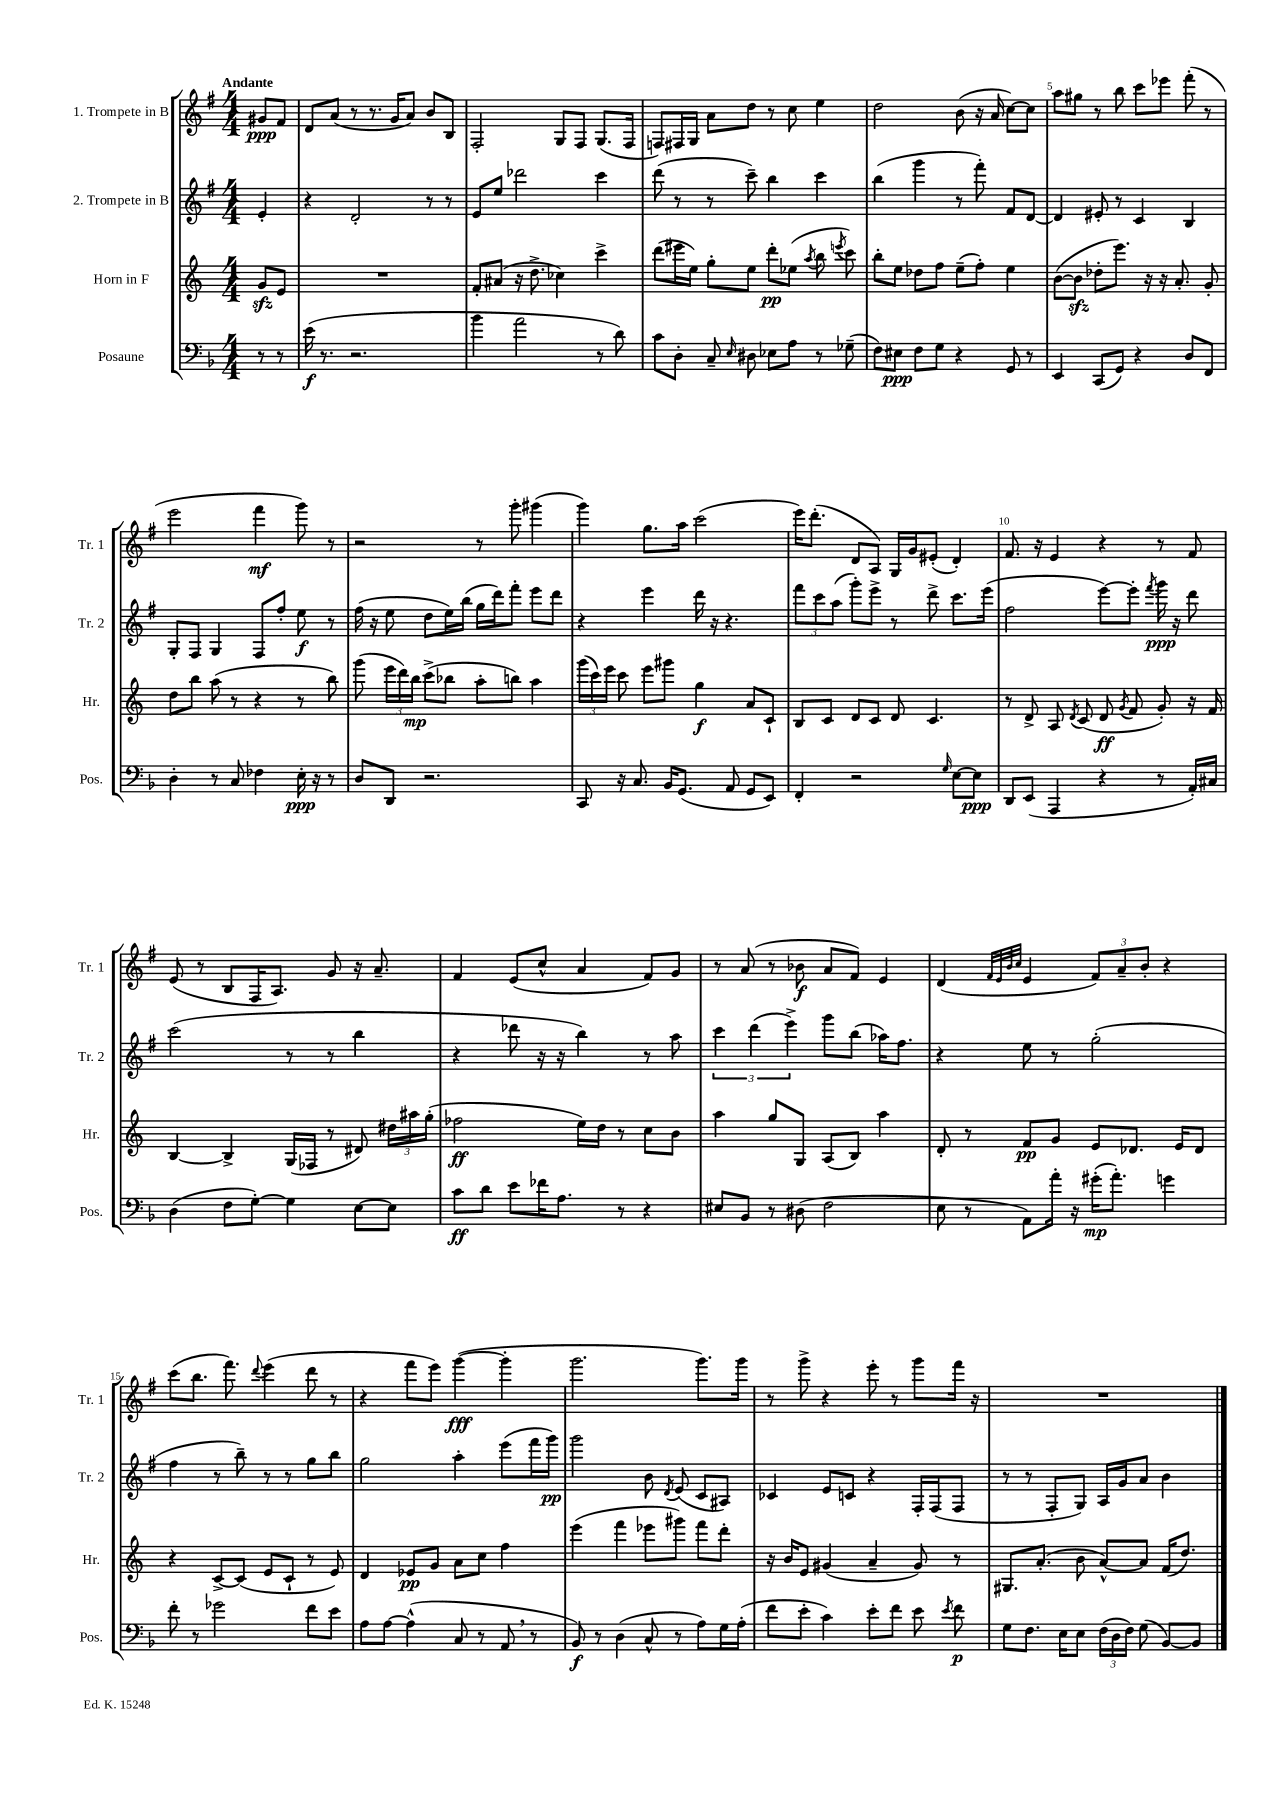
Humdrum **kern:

**kern	**dynam	**kern	**dynam	**kern	**dynam	**kern	**dynam
*part4	*part4	*part3	*part3	*part2	*part2	*part1	*part1
*staff4	*staff4	*staff3	*staff3	*staff2	*staff2	*staff1	*staff1
*I"Posaune	*	*I"Horn in F	*	*I"2. Trompete in B	*	*I"1. Trompete in B	*
*I'Pos.	*	*I'Hr.	*	*I'Tr. 2	*	*I'Tr. 1	*
*clefF4	*	*clefG2	*	*clefG2	*	*clefG2	*
*k[b-]	*	*k[]	*	*k[f#]	*	*k[f#]	*
*M4/4	*	*M4/4	*	*M4/4	*	*M4/4	*
=	=	=	=	=	=	=	=
!	!	!	!	!	!	!LO:TX:a:B:t=Andante	!
8r	.	8gzz/L	.	4e'/	.	8g#X/L	ppp
8r	.	8e/J	.	.	.	8f#/J	.
=1	=1	=1	=1	=1	=1	=1	=1
(16e\	f	1r	.	4r	.	8d/L	.
8.r	.	.	.	.	.	.	.
.	.	.	.	.	.	(8a/J	.
2.r	.	.	.	2d'/	.	8r	.
.	.	.	.	.	.	8.r	.
.	.	.	.	.	.	16g/KL	.
.	.	.	.	.	.	8a/J)	.
.	.	.	.	8r	.	8b/L	.
.	.	.	.	8r	.	8B/J	.
=2	=2	=2	=2	=2	=2	=2	=2
4b-\	.	8f'/L	.	8e/L	.	2F#'/	.
.	.	(8a#X/J	.	8ee/J	.	.	.
2a\	.	16r	.	2ddd-X\	.	.	.
.	.	8.dd^\	.	.	.	.	.
.	.	4cc-X\)	.	.	.	8G/L	.
.	.	.	.	.	.	8F#/J	.
8r	.	4ccc^\	.	4ccc\	.	(8.G/L	.
8d\)	.	.	.	.	.	.	.
.	.	.	.	.	.	16F#/Jk	.
=3	=3	=3	=3	=3	=3	=3	=3
8c\L	.	(8ddd\L	.	(8ddd\	.	8Fn/L)	.
8D'\J	.	16eee#X\L	.	8r	.	16F#X/L	.
.	.	16ee\JJ)	.	.	.	16G/JJ	.
8C~/	.	8gg'\L	.	8r	.	8a\L	.
16qqE/	.	.	.	.	.	.	.
8D#X\	.	8ee\J	.	8ccc~\)	.	8dd\J	.
8E-X\L	.	8ddd'\L	pp	4bb\	.	8r	.
8A\J	.	(8ee-X\J	.	.	.	8cc\	.
.	.	8qaa/	.	.	.	.	.
8r	.	8bb\	.	4ccc\	.	4ee\	.
.	.	8qeeen/	.	.	.	.	.
(8G-X~\	.	8ccc\)	.	.	.	.	.
=4	=4	=4	=4	=4	=4	=4	=4
8F\L)	.	8bb'\L	.	(4bb\	.	2dd\	.
8E#X\J	ppp	8ee\J	.	.	.	.	.
8F\L	.	8dd-X\L	.	4ggg\	.	.	.
8G\J	.	8ff\J	.	.	.	.	.
4r	.	(8ee~\L	.	8r	.	(8b\	.
.	.	8ff'\J)	.	8fff#'\)	.	16r	.
.	.	.	.	.	.	16a/	.
8GG/	.	4ee\	.	8f#/L	.	[8cc\L)	.
8r	.	.	.	[8d/J	.	8cc\J]	.
=5	=5	=5	=5	=5	=5	=5	=5
4EE/	.	([8b\L	.	4d/]	.	8aa\L	.
.	.	8bzz\J]	.	.	.	8gg#X\J	.
(8CC/L	.	8dd-X'\L	.	8e#X'/	.	8r	.
8GG/J)	.	8.eee\J)	.	8r	.	8bb\	.
4r	.	.	.	4c/	.	8ccc\L	.
.	.	16r	.	.	.	.	.
.	.	16r	.	.	.	8eee-X\J	.
.	.	8.a'/	.	.	.	.	.
8D/L	.	.	.	4B/	.	(8fff#'\	.
8FF/J	.	8g'/	.	.	.	8r	.
!!LO:LB:g=z
=6	=6	=6	=6	=6	=6	=6	=6
4D'\	.	8dd\L	.	8G'/L	.	2eee\	.
.	.	8bb\J	.	8F#/J	.	.	.
8r	.	(8aa\	.	4G/	.	.	.
8C/	.	8r	.	.	.	.	.
4F-X\	.	4r	.	8F#/L	.	4fff#\	mf
.	.	.	.	8ff#'/J	.	.	.
16E'\	ppp	8r	.	8ee\	f	8ggg\)	.
16r	.	.	.	.	.	.	.
8r	.	8bb\)	.	8r	.	8r	.
=7	=7	=7	=7	=7	=7	=7	=7
8D/L	.	(8ggg\	.	(16ff#\	.	2r	.
.	.	.	.	16r	.	.	.
8DD/J	.	24eee\LL	.	8ee\	.	.	.
.	.	24ddd\)	.	.	.	.	.
.	.	24bb\JJ	mp	.	.	.	.
2.r	.	(8ccc^\L	.	8dd\L	.	.	.
.	.	8bb-X\J	.	16ee\L)	.	.	.
.	.	.	.	(16bb\JJ	.	.	.
.	.	8aa'\L	.	16gg\LL	.	8r	.
.	.	.	.	16ddd\J)	.	.	.
.	.	8bbn\J)	.	8fff#'\J	.	8ggg'\	.
.	.	4aa\	.	8eee\L	.	(4ggg#X\	.
.	.	.	.	8ddd\J	.	.	.
=8	=8	=8	=8	=8	=8	=8	=8
8CC/	.	(24ggg\LL	.	4r	.	4ggg\)	.
.	.	24ccc\)	.	.	.	.	.
.	.	24eee\JJ	.	.	.	.	.
16r	.	8ccc\	.	.	.	.	.
8.C/	.	.	.	.	.	.	.
.	.	8eee\L	.	4eee\	.	8.gg\L	.
16BB-/KL	.	8ggg#X\J	.	.	.	.	.
(8.GG/J	.	.	.	.	.	16aa\Jk	.
.	.	4gg\	f	16ddd\	.	(2ccc\	.
.	.	.	.	16r	.	.	.
8AA/	.	.	.	4.r	.	.	.
8GG/L	.	8a/L	.	.	.	.	.
8EE/J)	.	8c`/J	.	.	.	.	.
=9	=9	=9	=9	=9	=9	=9	=9
4FF'/	.	8B/L	.	12fff#\L	.	16eee\KL)	.
.	.	.	.	.	.	(8.ddd'\J	.
.	.	.	.	12ccc\	.	.	.
.	.	8c/J	.	.	.	.	.
.	.	.	.	(12aa\J	.	.	.
2r	.	8d/L	.	8ggg'\L)	.	8d/L	.
.	.	8c/J	.	8eee^\J	.	8A/J)	.
.	.	8d/	.	8r	.	16G/LL	.
.	.	.	.	.	.	16g/J	.
.	.	4.c/	.	8ddd^\	.	(8e#X'/J	.
16qqG/	.	.	.	.	.	.	.
[8E\L	.	.	.	8.ccc\L	.	4d'/)	.
8E\J]	ppp	.	.	.	.	.	.
.	.	.	.	(16eee\Jk	.	.	.
=10	=10	=10	=10	=10	=10	=10	=10
8DD/L	.	8r	.	2ff#\	.	8.f#/	.
(8EE/J	.	8d^/	.	.	.	.	.
.	.	.	.	.	.	16r	.
4AAA/	.	8A/	.	.	.	4e/	.
.	.	8qd/	.	.	.	.	.
.	.	(8c/	.	.	.	.	.
4r	.	8d/	ff	[8eee\L)	.	4r	.
.	.	8qg/	.	.	.	.	.
.	.	8f/	.	8eee'\J]	.	.	.
.	.	.	.	8qfff#/	.	.	.
8r	.	8g'/)	.	16ggg\	ppp	8r	.
.	.	.	.	16r	.	.	.
16AA'/LL)	.	16r	.	8ddd\	.	8f#/	.
16C#X/JJ	.	16f/	.	.	.	.	.
!!LO:LB:g=z
=11	=11	=11	=11	=11	=11	=11	=11
(4D\	.	[4B/	.	(2ccc\	.	(8e/	.
.	.	.	.	.	.	8r	.
8F\L	.	4B^/]	.	.	.	8B/L	.
[8G'\J)	.	.	.	.	.	16F#/K	.
.	.	.	.	.	.	8.A/J)	.
4G\]	.	(16G/LL	.	8r	.	.	.
.	.	16F-X/JJ	.	.	.	.	.
.	.	8r	.	8r	.	8g/	.
[8E\L	.	8d#X/)	.	4bb\	.	16r	.
.	.	.	.	.	.	8.a~/	.
8E\J]	.	24dd#X\LL	.	.	.	.	.
.	.	24aa#X\	.	.	.	.	.
.	.	(24gg'\JJ	.	.	.	.	.
=12	=12	=12	=12	=12	=12	=12	=12
8c\L	ff	2ff-X\	ff	4r	.	4f#/	.
8d\J	.	.	.	.	.	.	.
8e\L	.	.	.	8ddd-X\	.	(8e/L	.
16f-X\K	.	.	.	16r	.	8cc^^/J	.
8.A\J	.	.	.	16r	.	.	.
.	.	16ee\LL)	.	4bb\)	.	4a/	.
.	.	16dd\JJ	.	.	.	.	.
8r	.	8r	.	.	.	.	.
4r	.	8cc\L	.	8r	.	8f#/L)	.
.	.	8b\J	.	8aa\	.	8g/J	.
=13	=13	=13	=13	=13	=13	=13	=13
8E#X/L	.	4aa\	.	6ccc\	.	8r	.
8BB-/J	.	.	.	.	.	(8a/	.
.	.	.	.	(6ddd\	.	.	.
8r	.	8gg/L	.	.	.	8r	.
.	.	.	.	6eee^\)	.	.	.
(8D#X\	.	8G/J	.	.	.	8b-X\	f
2F\	.	(8A/L	.	8ggg\L	.	8a/L	.
.	.	8B/J)	.	(8bb\J	.	8f#/J)	.
.	.	4aa\	.	16aa-X\KL)	.	4e/	.
.	.	.	.	8.ff#\J	.	.	.
=14	=14	=14	=14	=14	=14	=14	=14
8E\	.	8d'/	.	4r	.	(4d/	.
8r	.	8r	.	.	.	.	.
.	.	.	.	.	.	32qqf#/LLL	.
.	.	.	.	.	.	32qqe/	.
.	.	.	.	.	.	32qqb/	.
.	.	.	.	.	.	32qqcc/JJJ	.
8AA\L)	.	8f/L	pp	8ee\	.	4e/	.
16a'\Jk	.	8g/J	.	8r	.	.	.
16r	.	.	.	.	.	.	.
(16g#X'\KL	mp	8e/L	.	(2gg'\	.	12f#/L)	.
8.a'\J)	.	.	.	.	.	.	.
.	.	.	.	.	.	12a~/	.
.	.	8.d-X/J	.	.	.	.	.
.	.	.	.	.	.	12b'/J	.
4gn\	.	.	.	.	.	4r	.
.	.	16e/KL	.	.	.	.	.
.	.	8d-/J	.	.	.	.	.
!!LO:LB:g=z
=15	=15	=15	=15	=15	=15	=15	=15
8f'\	.	4r	.	4ff#\	.	(8ccc\L	.
8r	.	.	.	.	.	8.bb\J	.
2g-X\	.	[8c^/L	.	8r	.	.	.
.	.	.	.	.	.	8.fff#\)	.
.	.	(8c/J]	.	8bb~\)	.	.	.
.	.	.	.	.	.	8qqddd/	.
.	.	8e/L	.	8r	.	(4eee\	.
.	.	8c`/J	.	8r	.	.	.
8f\L	.	8r	.	8gg\L	.	8ddd\	.
8e\J	.	8e/)	.	8bb\J	.	8r	.
=16	=16	=16	=16	=16	=16	=16	=16
8A\L	.	4d/	.	2gg\	.	4r	.
[8A\J	.	.	.	.	.	.	.
(4A^^\]	.	8e-X/L	pp	.	.	8fff#\L	.
.	.	8g/J	.	.	.	8eee\J)	.
8C/	.	8a\L	.	4aa'\	.	([4ggg\	fff
8r	.	8cc\J	.	.	.	.	.
8AA,/	.	4ff\	.	(8eee\L	.	4ggg'\]	.
8r	.	.	.	16fff#\L	.	.	.
.	.	.	.	16ggg\JJ)	pp	.	.
=17	=17	=17	=17	=17	=17	=17	=17
8BB-/)	f	(4eee\	.	2ggg\	.	2.ggg\	.
8r	.	.	.	.	.	.	.
(4D\	.	4fff\	.	.	.	.	.
8C^^/	.	8eee-X\L	.	8b\	.	.	.
.	.	.	.	8qd/	.	.	.
8r	.	8ggg#X\J)	.	(8e/	.	.	.
8A\L)	.	8fff\L	.	8c/L	.	8.ggg\L)	.
16G\L	.	8ddd'\J	.	8A#X/J)	.	.	.
(16A'\JJ	.	.	.	.	.	16ggg\Jk	.
=18	=18	=18	=18	=18	=18	=18	=18
8f\L	.	16r	.	4c-X/	.	8r	.
.	.	16b/KL	.	.	.	.	.
8e'\J	.	8e/J	.	.	.	8ggg^\	.
4c\)	.	(4g#X/	.	8e/L	.	4r	.
.	.	.	.	8cn/J	.	.	.
8e'\L	.	4a~/	.	4r	.	8eee'\	.
8f\J	.	.	.	.	.	8r	.
8e\	.	8g#/)	.	16F#'/LL	.	8ggg\L	.
.	.	.	.	(16F#/J	.	.	.
8qe/	.	.	.	.	.	.	.
8f\	p	8r	.	8F#/J	.	16fff#\Jk	.
.	.	.	.	.	.	16r	.
=19	=19	=19	=19	=19	=19	=19	=19
8G\L	.	8.G#X/L	.	8r	.	1r	.
8.F\J	.	.	.	8r	.	.	.
.	.	(8.a'/J	.	.	.	.	.
.	.	.	.	8F#'/L	.	.	.
16E\KL	.	.	.	.	.	.	.
8E\J	.	8b\	.	8G/J)	.	.	.
(24F\LL	.	[8a^^/L)	.	16A/LL	.	.	.
24D\	.	.	.	.	.	.	.
.	.	.	.	16g/J	.	.	.
24F\JJ)	.	.	.	.	.	.	.
(8G\	.	8a/J]	.	8a/J	.	.	.
[8BB-/L)	.	(16f/KL	.	4b\	.	.	.
.	.	8.dd/J)	.	.	.	.	.
8BB-/J]	.	.	.	.	.	.	.
==	==	==	==	==	==	==	==
*-	*-	*-	*-	*-	*-	*-	*-
